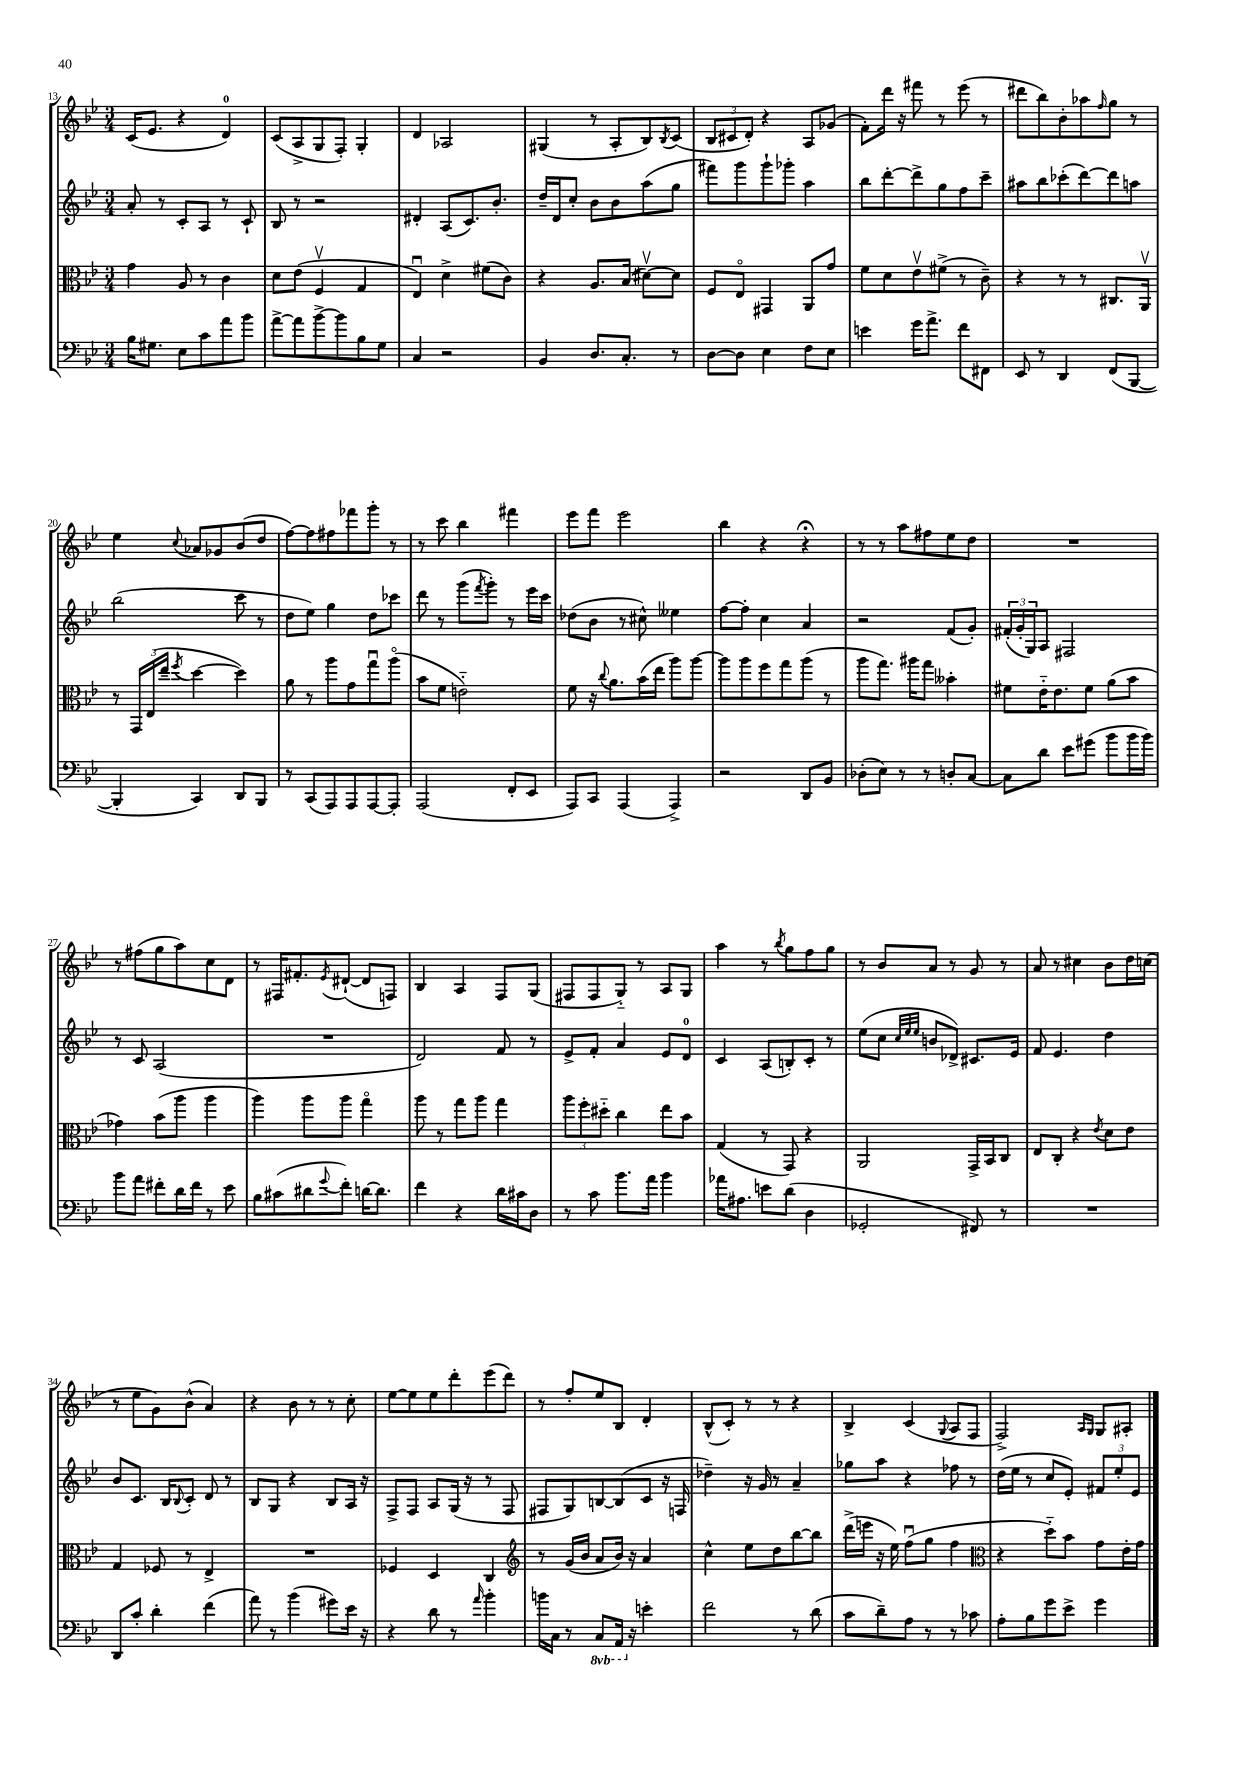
<<
\new StaffGroup <<
\new Staff = "s0" {
    \clef treble \key bes \major \numericTimeSignature \time 3/4
    c'16( ees'8. r4 d'4-0) |
    c'8( a8-> g8 f8-.) g4-. |
    d'4 aes2 |
    gis4( r8 a8-. bes8) \acciaccatura { bes8 } c'8( |
    \tuplet 3/2 { bes8 cis'8 d'8-.) } r4 a8 ges'8( |
    f'8-.) d'''16 r16 fis'''8 r8 ees'''8( r8 |
    dis'''8 bes''8) bes'8-. aes''8 \grace { f''16 } g''8 r8 |
    ees''4 \appoggiatura { c''8 } aes'8 ges'8 bes'8( d''8 |
    f''8~) f''8 fis''8 fes'''8 g'''8-. r8 |
    r8 c'''8 bes''4 fis'''4 |
    ees'''8 f'''8 ees'''2 |
    bes''4 r4 r4\fermata |
    r8 r8 a''8 fis''8 ees''8 d''8 |
    R2. |
    r8 fis''8( g''8 a''8) c''8 d'8 |
    r8 fis16 fis'8.-. \acciaccatura { ees'8 } dis'8~-!( dis'8 f8) |
    bes4 a4 f8 g8( |
    fis8 fis8 g8-_) r8 a8 g8 |
    a''4 r8 \acciaccatura { bes''8 } g''8 f''8 g''8 |
    r8 bes'8 a'8 r8 g'8 r8 |
    a'8 r8 cis''4 bes'8 d''16 c''16( |
    r8 ees''8 g'8) bes'8-^( a'4) |
    r4 bes'8 r8 r8 c''8-. |
    ees''8~ ees''8 ees''8 d'''8-. ees'''8( d'''8) |
    r8 f''8-. ees''8 bes8 d'4-. |
    bes8-^( c'8-.) r8 r8 r4 |
    bes4-> c'4( \appoggiatura { g8 } a8 f8 |
    f2->) \grace { a16 g16 } g8 ais8-. \bar "|." |
}
\new Staff = "s1" {
    \clef treble \key bes \major \numericTimeSignature \time 3/4
    a'8-. r8 c'8-. a8 r8 c'8-! |
    bes8 r8 r2 |
    dis'4-. a8( c'8.) bes'8.-. |
    d''16-- d'16 c''8-. bes'8 bes'8 a''8( g''8 |
    fis'''8) g'''8 g'''8-! ges'''8-. a''4 |
    bes''8 d'''8~-. d'''8-> g''8 f''8 c'''8-- |
    ais''8 bes''8 ces'''8-.( d'''8~) d'''8 a''8 |
    bes''2( c'''8 r8 |
    d''8 ees''8) g''4 d''8 ces'''8 |
    d'''8 r8 g'''8( \acciaccatura { f'''8 } g'''8-.) r8 ees'''16 c'''16 |
    des''8( bes'8 r8 cis''8-^) eeses''4 |
    f''8~ f''8-. c''4 a'4 |
    r2 f'8( g'8-.) |
    \tuplet 3/2 { fis'16-.( g'16-. g16) } a8 fis2 |
    r8 c'8 a2( |
    R2. |
    d'2) f'8 r8 |
    ees'8-> f'8-. a'4 ees'8 d'8-0 |
    c'4 a8( b8-.) c'8-. r8 |
    ees''8( c''8 \grace { c''32 ees''32 ees''32 } b'8 des'8->) cis'8. ees'16 |
    f'8 ees'4. d''4 |
    bes'8 c'8. bes16 \appoggiatura { bes8 } c'8-. d'8 r8 |
    bes8 g8 r4 bes8 a16 r16 |
    f8-> f8 a8 g16( r16 r8 f8 |
    fis8 g8) b8~ b8( c'8 r16 f16 |
    des''4--) r16 g'16 r8 a'4-- |
    ges''8 a''8 r4 fes''8 r8 |
    d''16( ees''16 r8 c''8 ees'8-.) \tuplet 3/2 { fis'8 ees''8-. ees'8 } \bar "|." |
}
\new Staff = "s2" {
    \clef alto \key bes \major \numericTimeSignature \time 3/4
    g'4 a8 r8 c'4 |
    d'8 ees'8( f4\upbow g4 |
    ees4\downbow) d'4-> fis'8( c'8) |
    r4 a8. bes16( dis'8~\upbow) dis'8 |
    f8 ees8\flageolet gis,4 a,8 g'8 |
    f'8 d'8 ees'8\upbow fis'8->( r8 c'8--) |
    r4 r8 r8 cis8. a,16\upbow |
    r8 \tuplet 3/2 { g,16 ees16( ees''16-- } \acciaccatura { f''8 } d''4~ d''4) |
    a'8 r8 a''8 g'8 g''8\downbow a''8\flageolet( |
    bes'8 f'8 e'2-_) |
    f'8 r16 \appoggiatura { c''8 } a'8. bes'16( ees''16 a''8) a''8~ |
    a''8 a''8 f''8 g''8 a''8( r8 |
    a''8 g''8.) ais''16 g''8 beses'4-. |
    fis'8 ees'16-_ ees'8. fis'8 a'8( bes'8 |
    ges'4) bes'8( a''8 a''4 |
    a''4) a''8 a''8 g''4\flageolet |
    a''8 r8 g''8 a''8 g''4 |
    \tuplet 3/2 { a''8 f''8-. dis''8-_ } c''4 ees''8 bes'8 |
    g4( r8 g,8) r4 |
    a,2 g,16-> bes,16 c8 |
    ees8 c8-. r4 \acciaccatura { ees'8 } d'8 ees'8 |
    g4 fes8 r8 ees4-> |
    R2. |
    fes4 d4 c4 |
    \clef treble r8 g'16( bes'16 a'8 bes'16) r16 a'4 |
    c''4-^ ees''8 d''8 bes''8~ bes''8 |
    d'''16->( e'''16 r16 ees''16) f''8\downbow( g''8 f''4 |
    \clef alto r4 d''8-_) bes'8 g'8 ees'16-. g'16 \bar "|." |
}
\new Staff = "s3" {
    \clef bass \key bes \major \numericTimeSignature \time 3/4 \set Staff.ottavationMarkups = #ottavation-simple-ordinals
    bes16 gis8. ees8 c'8 a'8 bes'8 |
    a'8~-> a'8 bes'8~-> bes'8 bes8 g8 |
    c4 r2 |
    bes,4 d8. c8.-. r8 |
    d8~ d8 ees4 f8 ees8 |
    e'4 g'16 a'8.-> f'8 fis,8 |
    ees,8 r8 d,4 f,8( bes,,8~ |
    bes,,4-. c,4) d,8 bes,,8 |
    r8 c,8( a,,8) a,,8 a,,8~ a,,8-. |
    a,,2( f,8-. ees,8 |
    a,,8) c,8 a,,4( a,,4->) |
    r2 d,8 bes,8 |
    des8-.( ees8) r8 r8 d8-. c8~ |
    c8 d'8 ees'8 gis'8( bes'8 bes'16 bes'16) |
    bes'8 a'8 fis'8-. d'16 fis'16 r8 ees'8 |
    bes8 cis'8( dis'8 \appoggiatura { g'8 } f'8-.) d'16~ d'8. |
    f'4 r4 d'16 cis'16 d8 |
    r8 c'8 bes'8. a'16 bes'4 |
    aes'16 ais8. e'8 d'8( d4 |
    ges,2-. fis,8) r8 |
    R2. |
    d,8 c'8-. d'4-. f'4( |
    a'8) r8 bes'4( gis'8) ees'16 r16 |
    r4 d'8 r8 \grace { a'16 } bes'4-. |
    b'16 c16 r8 \ottava #-1 c,8 a,,16 \ottava #0 r16 e'4-. |
    f'2 r8 d'8( |
    c'8 d'8--) a8 r8 r8 ces'8 |
    a8-. bes8 g'8 ees'8-> g'4 \bar "|." |
}
>>
>>
\layout { \context { \Score currentBarNumber = #13 } }
